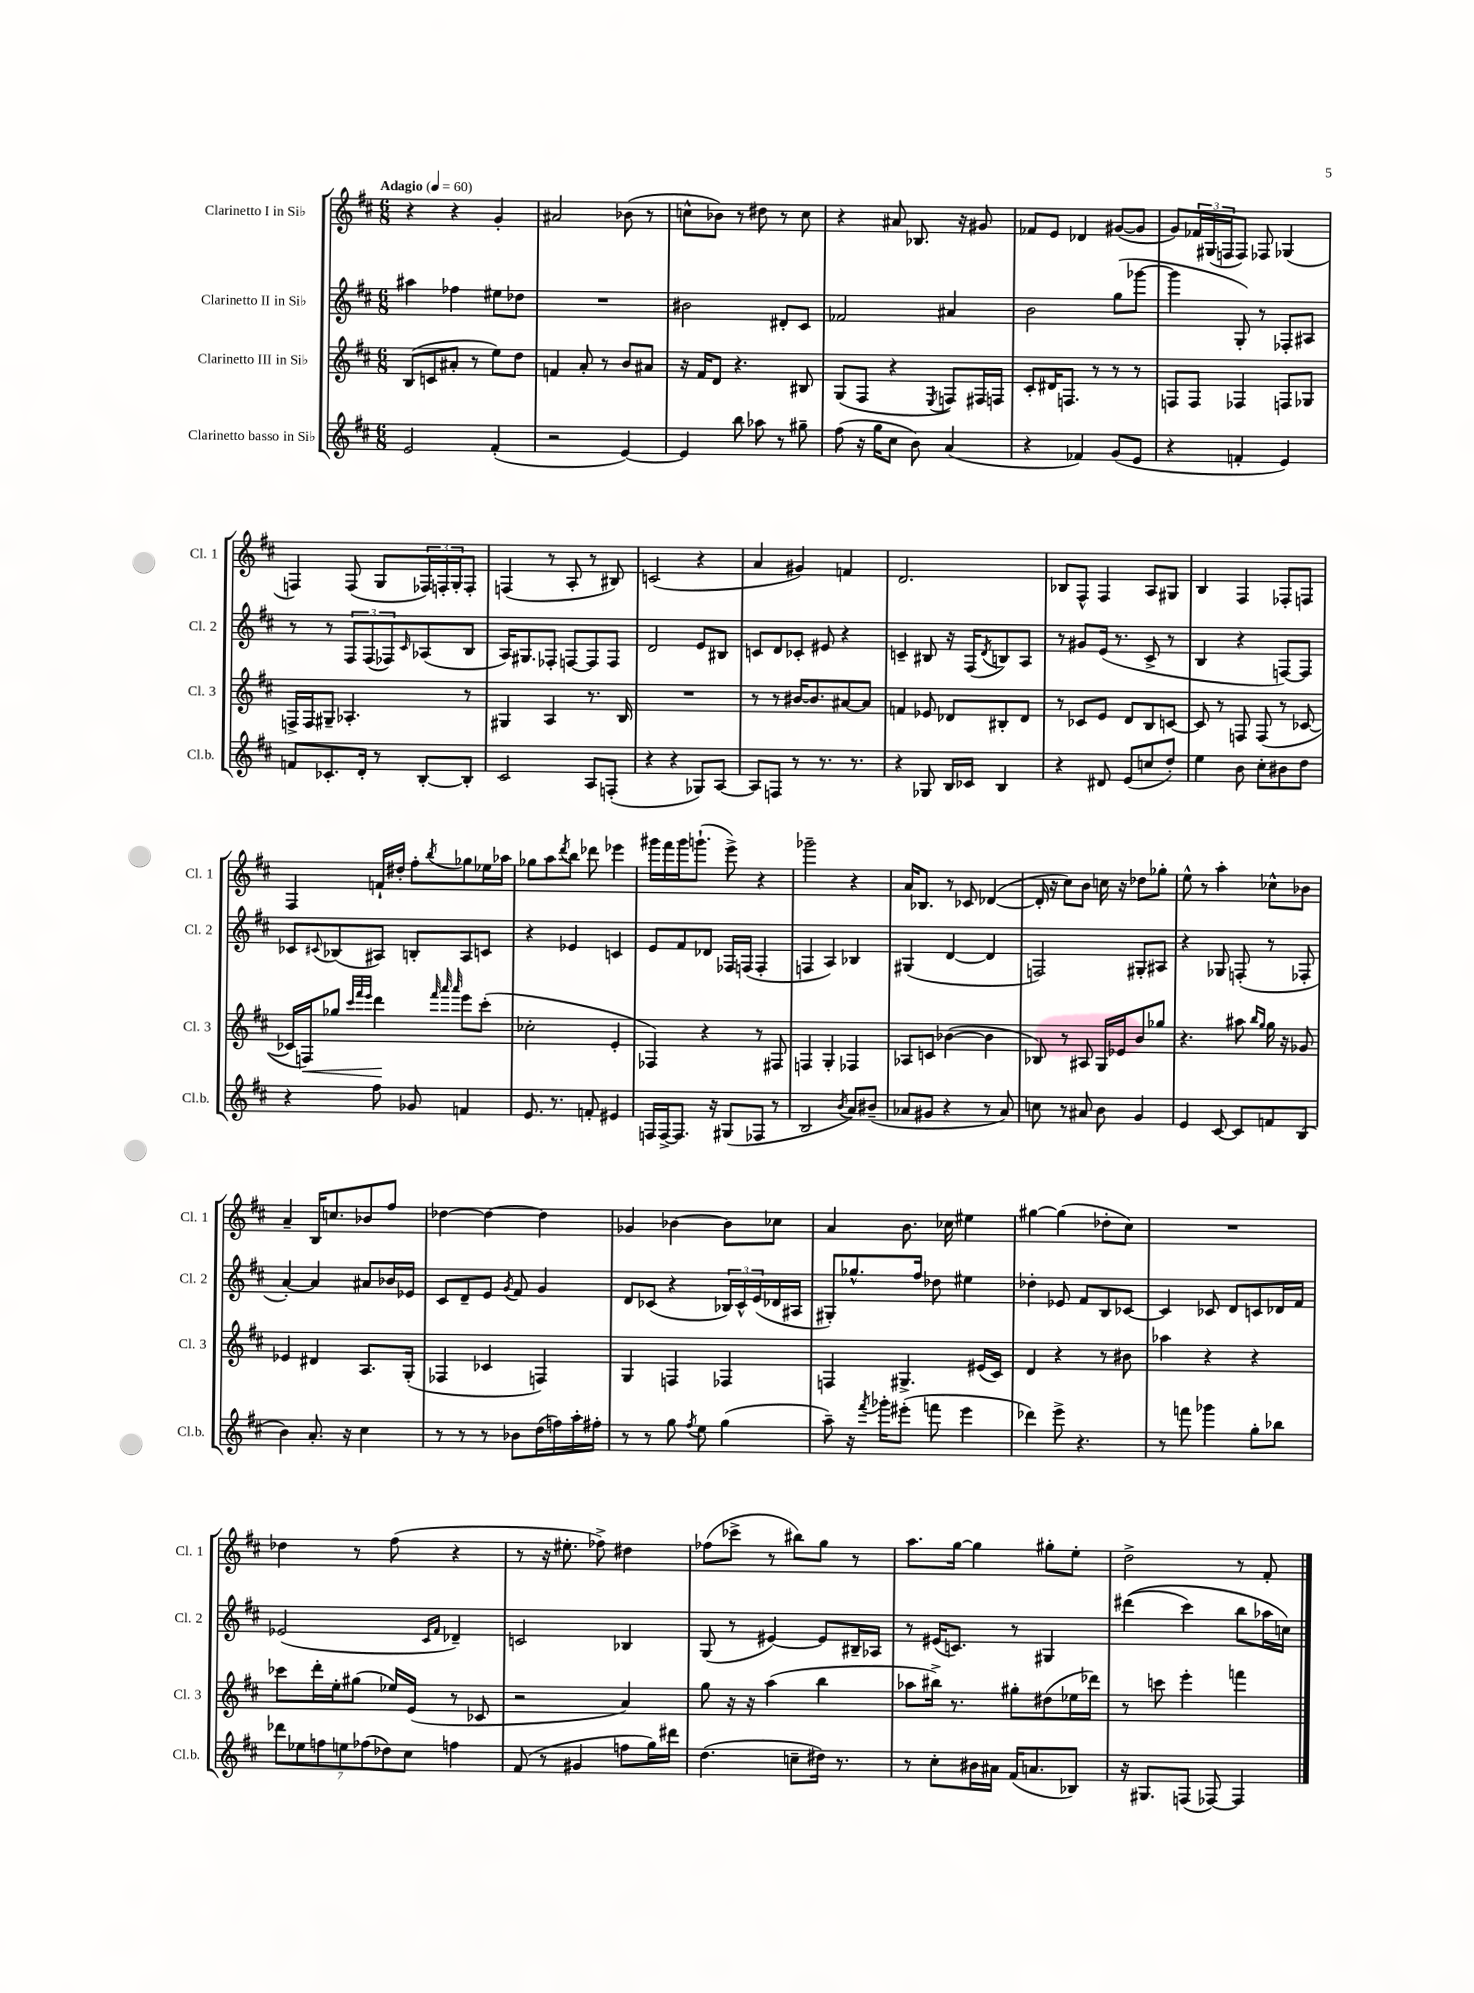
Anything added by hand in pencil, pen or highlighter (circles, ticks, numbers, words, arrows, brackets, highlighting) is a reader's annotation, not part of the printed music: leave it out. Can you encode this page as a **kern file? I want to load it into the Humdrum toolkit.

**kern	**kern	**dynam	**kern	**kern
*part4	*part3	*part3	*part2	*part1
*staff4	*staff3	*staff3	*staff2	*staff1
*I"Clarinetto basso in Si♭	*I"Clarinetto III in Si♭	*	*I"Clarinetto II in Si♭	*I"Clarinetto I in Si♭
*I'Cl.b.	*I'Cl. 3	*	*I'Cl. 2	*I'Cl. 1
*clefG2	*clefG2	*	*clefG2	*clefG2
*k[f#c#]	*k[f#c#]	*	*k[f#c#]	*k[f#c#]
*M6/8	*M6/8	*	*M6/8	*M6/8
*MM60	*MM60	*	*MM60	*MM60
=1	=1	=1	=1	=1
!	!	!	!	!LO:TX:a:B:t=Adagio
2e/	(8B/L	.	4aa#X\	4r
.	8cn/	.	.	.
.	8a#X'/J	.	4ff-X\	4r
.	8r	.	.	.
(4f#'/	8ee\L)	.	8ee#X\L	4g'/
.	8dd\J	.	8dd-X\J	.
=2	=2	=2	=2	=2
2r	4fn/	.	2.r	2a#X/
.	8a'/	.	.	.
.	8r	.	.	.
[4e/)	8b/L	.	.	(8b-X\
.	8a#X/J	.	.	8r
=3	=3	=3	=3	=3
4e/]	16r	.	2b#X\	8ccn^^\L
.	16f#/KL	.	.	.
.	8d/J	.	.	8b-X\J)
8bb\	4.r	.	.	8r
8aa-X\	.	.	.	8dd#X\
8r	.	.	8d#X'/L	8r
8gg#X~\	8B#X/	.	8c#/J	8cc\
=4	=4	=4	=4	=4
(8ff#\	(8G/L	.	2f-X/	4r
16r	8F#/J	.	.	.
16gg\KL	.	.	.	.
8cc#\J	4r	.	.	8a#X/
8b\)	.	.	.	8.B-X/
.	8qE/	.	.	.
(4a/	8Fn/L)	.	4a#X/	.
.	.	.	.	16r
.	16F#X/L	.	.	8g#X/
.	16Fn/JJ	.	.	.
=5	=5	=5	=5	=5
4r	8c#'/L	.	2b\	8f-X/L
.	16d#X/K	.	.	8e/J
.	8.Fn/J	.	.	.
4f-X/)	.	.	.	4d-X/
.	8r	.	.	.
(8g/L	8r	.	(8gg\L	([8g#X/L
8e/J	8r	.	[8ggg-X\J	8g#/J]
=6	=6	=6	=6	=6
4r	8Fn/L	.	4ggg-\]	8g/L)
.	8F/J	.	.	24f-X/L
.	.	.	.	(24G#X/
.	.	.	.	24Fn/J
4fn'/	4F-X/	.	8G'/)	8F/J)
.	.	.	8r	8F-X/
4e/)	8Fn/L	.	8F-X'/L	(4G-X/
.	8G-X/J	.	8A#X/J	.
!!LO:LB:g=z
=7	=7	=7	=7	=7
8fn/L	16Fn^/LL	.	8r	4Fn/)
.	16F/J	.	.	.
8.c-X'/	8G#X~/J	.	8r	.
.	4.A-X'/	.	12F#/L	(8F/
16d'/Jk	.	.	.	.
.	.	.	(12F#/	.
8r	.	.	.	8G/L
.	.	.	12F-X/)	.
.	.	.	16qqc#/	.
[8B'/L	.	.	(8A-X/	24F-X/L)
.	.	.	.	24Fn'/
.	.	.	.	24G'/J
8B'/J]	8r	.	8B/J	8F'/J
=8	=8	=8	=8	=8
2c#/	4G#X/	.	16A/KL)	(4Fn/
.	.	.	8.G#X/	.
.	4A/	.	8F-X'/J	8r
.	.	.	[8Fn/L	8A'/
8A/L	8.r	.	8F/]	8r
(8Fn'/J	.	.	8F/J	8B#X/)
.	16B/	.	.	.
=9	=9	=9	=9	=9
4r	2.r	.	2d/	(2cn/
4r	.	.	.	.
8G-X/L)	.	.	8e/L	4r
[8A/J	.	.	8B#X/J	.
=10	=10	=10	=10	=10
8A/L]	8r	.	8cn/L	4a/
8Fn/J	8r	.	8d/	.
8r	[16b#X/KL	.	8c-X'/J	4g#X/)
.	8.b#/]	.	.	.
8.r	.	.	8e#X/	.
.	[8a#X/	.	4r	4fn/
8.r	.	.	.	.
.	8a#/J]	.	.	.
=11	=11	=11	=11	=11
4r	4fn/	.	4cn~/	2.d/
8G-X/	8e-X/	.	8B#X/	.
16B/LL	8d-X/L	.	16r	.
16c-X/JJ	.	.	(16F#/KL	.
.	.	.	8qd/	.
4B/	8B#X'/	.	8Bn/)	.
.	8d-/J	.	8A/J	.
=12	=12	=12	=12	=12
4r	8r	.	8r	8B-X/L
.	8c-X/L	.	8g#X/L	8F#^^/J
8d#X/	8e/J	.	(16e/Jk	4F#/
.	.	.	8.r	.
(8e/L	8d/L	.	.	.
8ccn/	8B/	.	8c#^/	8A/L
8dd'/J)	[8cn/J	.	8r	8G#X/J
=13	=13	=13	=13	=13
4ee\	8c/]	.	4B/	4B/
.	8r	.	.	.
8b\	8Fn/	.	4r	4F#/
8cc#'\L	(8F/	.	.	.
8b#X\	8r	.	[8Fn/L)	8F-X'/L
8dd\J	[8c-X/	.	8F/J]	8Fn/J
!!LO:LB:g=z
=14	=14	=14	=14	=14
4r	16c-X/LL]	.	8c-X/L	4F#/
!	!	!LO:HP:b	!	!
.	16Fn/J)	<	.	.
.	.	.	8qqc#X/	.
.	8gg-X/J	.	(8B-X/	.
.	32qqccc#/LLL	.	.	.
.	32qqfff#/	.	.	.
.	32qqeee/JJJ	.	.	.
8ff#\	4ddd\	.	8A#X/J)	16fn`/LL
.	.	.	.	16dd#X'/JJ
8g-X/	.	.	8Bn'/L	8ff#'\L
.	32qqfff#/	.	.	.
.	32qqaaa/	.	.	.
.	32qqaaa/	.	.	8qbb/
4fn/	8eee\L	[	8A#/	8gg-X\
.	(8ccc#'\J	.	8cn/J	16ee-X\L
.	.	.	.	16aa-X\JJ
=15	=15	=15	=15	=15
8.e/	2cc-X'\	.	4r	8gg-X\L
.	.	.	.	8aa\
8.r	.	.	.	.
.	.	.	.	8qddd/
.	.	.	4e-X/	8bb\J
8fn'/	.	.	.	8ddd-X\
4e#X/	4e'/	.	4cn/	4eee-X\
=16	=16	=16	=16	=16
16Fn/LL	4F-X/)	.	8e/L	16ggg#X\LL
[16F^/J	.	.	.	16fff#\
8.F/J]	.	.	8f#/	16ggg#\J
.	.	.	.	(8.gggn`\J
.	4r	.	8d-X/J	.
16r	.	.	.	.
(8G#X/L	.	.	16F-X/LL	8eee^\)
.	.	.	(16Fn/JJ	.
8F-X/J	8r	.	4F'/	4r
8r	8F#X/	.	.	.
=17	=17	=17	=17	=17
2B/	4Fn/	.	4Fn/	2ggg-X~\
.	4G'/	.	4A/)	.
8qb/	.	.	.	.
8a/L)	4F-X/	.	4B-X/	4r
(8b#X~/J	.	.	.	.
=18	=18	=18	=18	=18
8a-X/L	8A-X/L	.	(4G#X/	16a/KL
.	.	.	.	8.B-X/J
8g#X/J	8cn/J	.	.	.
4r	([4b-X\	.	[4d/	8r
.	.	.	.	8c-X/
8r	4b-\]	.	4d/]	([4d-X/
8a-/)	.	.	.	.
=19	=19	=19	=19	=19
8ccn\	8B-X/)	.	2Fn/)	16d-'/]
.	.	.	.	16r
8r	8r	.	.	8cc#\L)
8a#X/	8A#X/	.	.	8b\J
8b\	16G/LL	.	.	16ccn\
.	16e-X/J	.	.	16r
4g/	8b/	.	8G#X'/L	8dd-X\L
.	8gg-X/J	.	8A#X/J	8gg-X'\J
=20	=20	=20	=20	=20
4e/	4.r	.	4r	8ee^^\
.	.	.	.	8r
[8c#/	.	.	8G-X/	4aa'\
8c#/L]	8aa#X\	.	(8Fn'/	.
.	16qqbb/LL	.	.	.
.	16qqgg/JJ	.	.	.
8fn/	16gg\	.	8r	8cc-X^^\L
.	16r	.	.	.
(8B/J	8g-X/	.	8F-X'/	8b-X\J
!!LO:LB:g=z
=21	=21	=21	=21	=21
4b\)	4e-X/	.	[4a'/)	4a~/
8.a'/	4d#X/	.	4a/]	16B/KL
.	.	.	.	8.ccn/
16r	.	.	.	.
4cc#\	8.A/L	.	8a#X/L	8b-X/
.	.	.	16b-X/L	8ff#/J
.	(16G'/Jk	.	16e-X/JJ	.
=22	=22	=22	=22	=22
8r	4F-X/	.	8c#/L	[4dd-X\
8r	.	.	8d~/	.
8r	4c-X/	.	8e/J	4dd-\_
.	.	.	8qg/	.
8b-X\L	.	.	8f#/	.
(16dd\L	4Fn/)	.	4g/	4dd-\]
16ffn\)	.	.	.	.
16aa'\	.	.	.	.
16ff#X'\JJ	.	.	.	.
=23	=23	=23	=23	=23
8r	4G/	.	8d/L	4g-X/
8r	.	.	(8c-X/J	.
8gg\	4Fn/	.	4r	[4b-X\
8qff#/	.	.	.	.
8ee\	.	.	.	.
(4gg\	4F-X/	.	24B-X/LL)	8b-\L]
.	.	.	24c-^^/	.
.	.	.	(24e/	.
.	.	.	16d-X/	8cc-X\J
.	.	.	16A#X/JJ	.
=24	=24	=24	=24	=24
8aa~\)	4Fn/	.	8G#X'/L)	4a/
16r	.	.	8.gg-X^^/	.
8qfff#/	.	.	.	.
16ggg-X'\KL	.	.	.	.
(8eee#X'\J	4.G#X^/	.	.	8.b\
.	.	.	16ff#/Jk	.
8fffn\	.	.	8dd-X\	.
.	.	.	.	16cc-X\
4eee#\	.	.	4ee#X\	4ee#X\
.	(16e#X/LL	.	.	.
.	16c#/JJ)	.	.	.
=25	=25	=25	=25	=25
4ddd-X\)	4d/	.	4dd-X'\	[4gg#X\
8eee^\	4r	.	8e-X/	(4gg#\]
4.r	.	.	8f#/L	.
.	8r	.	8B/	8dd-X'\L
.	8b#X\	.	[8c-X/J	8cc#\J)
=26	=26	=26	=26	=26
8r	4aa-X\	.	4c-/]	2.r
8fffn\	.	.	.	.
4ggg-X\	4r	.	8c-X/	.
.	.	.	8d/L	.
8gg'\L	4r	.	8cn/	.
8bb-X\J	.	.	16d-X/L	.
.	.	.	16f#/JJ	.
!!LO:LB:g=z
=27	=27	=27	=27	=27
14ddd-X\L	8ccc-X\L	.	(2e-X/	4dd-X\
14ee-X\	.	.	.	.
.	16ddd'\L	.	.	.
14ffn\	.	.	.	.
.	16ee'\J	.	.	.
14een\	.	.	.	.
.	(8gg#X\J	.	.	8r
(14ff-X\	.	.	.	.
14dd-X\)	.	.	.	.
.	16ee-X/LL)	.	.	(8ff#\
14cc#\J	.	.	.	.
.	(16e/JJ	.	.	.
.	.	.	16qqc#/LL	.
.	.	.	16qqf#/JJ	.
4ffn\	8r	.	4d-X~/)	4r
.	8c-X/	.	.	.
=28	=28	=28	=28	=28
(8f#/	2r	.	2cn/	8r
8r	.	.	.	16r
.	.	.	.	8.ee#X'\
4g#X/	.	.	.	.
.	.	.	.	8ff-X^\)
8ffn\L	4a/)	.	4B-X/	4dd#X\
16gg\L)	.	.	.	.
16ddd#X\JJ	.	.	.	.
=29	=29	=29	=29	=29
(4.dd\	8gg\	.	(8G/	(8ff-X\L
.	16r	.	8r	8ccc-X^\J
.	16r	.	.	.
.	(4aa\	.	[4e#X/)	8r
8ccn~\L	.	.	.	8bb#X\L)
16dd#X\Jk)	4bb\	.	8e#/L]	8gg\J
8.r	.	.	.	.
.	.	.	16B#X~/L	8r
.	.	.	16A-X/JJ	.
=30	=30	=30	=30	=30
8r	8aa-X\L	.	8r	8.aa\L
8cc#'\L	16bb#X^\Jk)	.	(16e#X/KL	.
.	8.r	.	8.cn/J)	[16gg\Jk
16b#X\L	.	.	.	4gg\]
16a#X\JJ	.	.	.	.
(16f#/KL	8gg#X'\L	.	8r	.
8.an/	.	.	.	.
.	(8dd#X\	.	4G#X/	8gg#X'\L
8B-X/J)	16ee-X\L	.	.	8ee'\J
.	16ddd-X\JJ)	.	.	.
=31	=31	=31	=31	=31
16r	8r	.	((4ddd#X\	2dd^\
8.G#X/L	.	.	.	.
.	8cccn\	.	.	.
(8Fn/J	4eee'\	.	4ccc#\)	.
[8F-X/)	.	.	.	.
4F-/]	4fffn\	.	8bb\L	8r
.	.	.	16aa-X\L	8f#'/
.	.	.	16ccn\JJ)	.
==	==	==	==	==
*-	*-	*-	*-	*-
